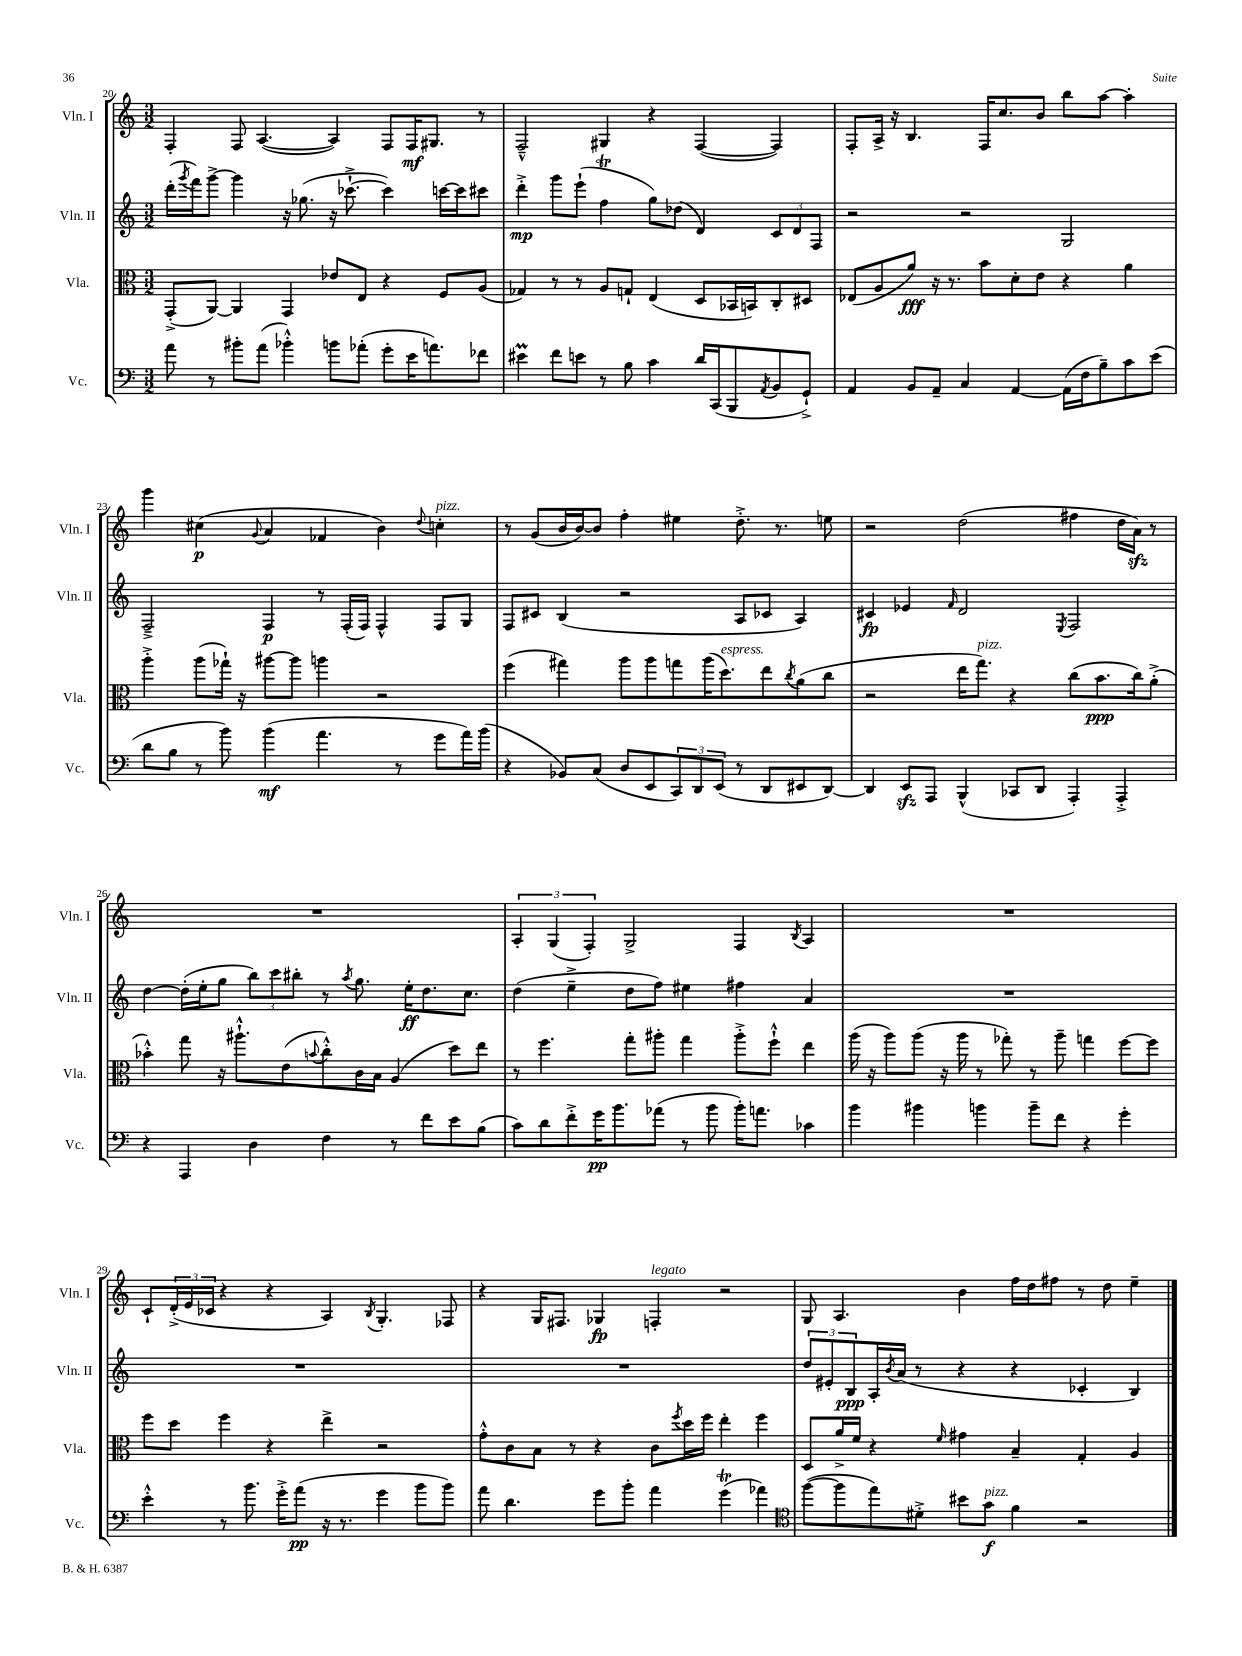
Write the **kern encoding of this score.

**kern	**kern	**kern	**kern
*staff4	*staff3	*staff2	*staff1
*clefF4	*clefC3	*clefG2	*clefG2
*k[]	*k[]	*k[]	*k[]
*M3/2	*M3/2	*M3/2	*M3/2
8a	(8GG'^	(16ddd'	4F'
.	.	8qggg	.
.	.	16fff)	.
8r	[8AA)	[8ggg^	.
8b#'	4AA]	4ggg]	8F
(8a	.	.	([4.A
4b-'^^)	4GG	16r	.
.	.	(8.gg-	.
8b	8e-	16r	4A])
.	.	[8.ccc-`^	.
(8a-'	8E	.	.
8g'	4r	4ccc-])	8F
16e	.	.	16F
8.a)	.	.	8.G#
.	8F	[16ccc	.
.	.	16ccc]	.
8f-	(8A	8ccc#	8r
=	=	=	=
4e#	4G-)	4ddd'^	2F~^^
8f	8r	8ggg	.
8e	8r	(8eee`	.
8r	8A	4ff	4G#
8B	8G`	.	.
4c	(4E	8gg)	4r
.	.	(8dd-	.
16d	8D	4d)	([4F
(16CC	.	.	.
8BBB	16BB-	.	.
.	16BB)	.	.
8qAA	.	.	.
8BB	8C'	12c	4F])
.	.	12d	.
8GG`^)	8D#	.	.
.	.	12F	.
=	=	=	=
4AA	(8E-	2r	8F'
.	8A	.	16A^
.	.	.	16r
8BB	8a)	.	4.B
8AA~	16r	.	.
.	8.r	.	.
4C	.	2r	.
.	8b	.	16F
.	.	.	8.cc
[4AA	8d'	.	.
.	8e	.	8b
(16AA]	4r	2G	8bb
16F	.	.	.
8B~)	.	.	[8aa
8c	4a	.	4aa']
(8e	.	.	.
=	=	=	=
8d	4aa'^	2F~^	4ggg
8B	.	.	.
8r	(8aa	.	(4cc#
8b)	16gg-`)	.	.
.	16r	.	.
.	.	.	8qqg
(4b	[8aa#	4F	4a
.	8aa#]	.	.
4.a	4aa	8r	4f-
.	.	(16F'	.
.	.	16F)	.
.	2r	4F^^	4b)
8r	.	.	.
.	.	.	8qqdd
8g	.	8F	4cc'
16a)	.	8G	.
(16b	.	.	.
=	=	=	=
4r	(4ff	8F	8r
.	.	8c#	(8g
8BB-)	4gg#)	(4B	16b
.	.	.	[16b)
(8C	.	.	8b]
8D	8aa	2r	4ff'
8EE	8aa	.	.
12CC)	8gg	.	4ee#
12DD	.	.	.
.	(16aa	.	.
(12EE	.	.	.
.	8.dd)	.	.
8r	.	8A	8.dd'^
8DD	8ee	8c-	.
.	.	.	8.r
.	8qcc	.	.
8EE#	(8a	4A)	.
[8DD)	8cc	.	8ee
=	=	=	=
4DD]	2r	4c#	2r
8EE	.	4e-	.
8AAA	.	.	.
.	.	16qqf	.
(4BBB^^	16ee	2d	(2dd
.	8.gg)	.	.
8CC-	4r	.	.
8DD	.	.	.
.	.	8qE	.
4AAA')	(8cc	2F	4ff#
.	8.b	.	.
4AAA'^	.	.	16dd
.	16cc)	.	16a)
.	(8a'^	.	8r
=	=	=	=
4r	4b-'^^)	[4dd	1.r
4AAA	8gg	(16dd']	.
.	.	16ee'	.
.	16r	8gg	.
.	8.aa#`^^	.	.
4D	.	12bb)	.
.	.	12ccc	.
.	(8e	.	.
.	.	12bb#'	.
.	8qqb	.	.
4F	8cc'^^)	8r	.
.	.	8qaa	.
.	16c	8.gg	.
.	16B	.	.
8r	(4A	.	.
.	.	16ee'	.
8f	.	8.dd	.
8e	8dd)	.	.
.	.	8.cc	.
(8B	8ee	.	.
=	=	=	=
8c)	8r	(4dd	6A'
8d	4.ff	.	.
.	.	.	(6G
8f'^	.	4ee~^	.
.	.	.	6F')
16g	.	.	.
8.b	.	.	.
.	8gg'	8dd	2G^
(8a-	8aa#'	8ff)	.
8r	4gg	4ee#	.
8b	.	.	.
16b')	8aa#'^	4ff#	4F
8.a	.	.	.
.	8ff`^^	.	.
.	.	.	8qB
4c-	4ee	4a	4A
=	=	=	=
4b	(16aa	1.r	1.r
.	16r	.	.
.	8aa)	.	.
4b#	(8aa	.	.
.	16r	.	.
.	16aa	.	.
4b	8r	.	.
.	8gg-')	.	.
8b~	8r	.	.
8f	8aa~	.	.
4r	4gg	.	.
4g'	[8ff	.	.
.	8ff]	.	.
=	=	=	=
4e'^^	8ff	1.r	8c`
.	8dd	.	(24d'^
.	.	.	24e
.	.	.	24c-
8r	4ff	.	4r
8.b	.	.	.
.	4r	.	4r
16g'^	.	.	.
(8a	.	.	.
16r	4ee^	.	4A)
8.r	.	.	.
.	.	.	8qB
4g	2r	.	4.G'
8b	.	.	.
8b)	.	.	8F-
=	=	=	=
8a	8g'^^	1.r	4r
4.d	8c	.	.
.	8B	.	16G
.	.	.	8.F#
.	8r	.	.
8g	4r	.	4G-
8b'	.	.	.
4a	8c	.	4F'
.	8qff	.	.
.	16dd	.	.
.	16ff	.	.
(4g	4ee'	.	2r
4a-)	4ff	.	.
=	=	=	=
*clefC4	*	*	*
([8ff	8D	12dd	8G
.	.	12e#'	.
8ff]	16a^	.	4.A
.	.	12B	.
.	16f	.	.
8ee)	4r	16A'	.
.	.	8qb	.
.	.	(16a	.
8d#'^	.	8r	.
.	16qqf	.	.
8b#	4g#	4r	4b
8g	.	.	.
4f	4B~	4r	16ff
.	.	.	16dd
.	.	.	8ff#
2r	4G'	4c-'	8r
.	.	.	8dd
.	4A	4B)	4ee~
==	==	==	==
*-	*-	*-	*-
